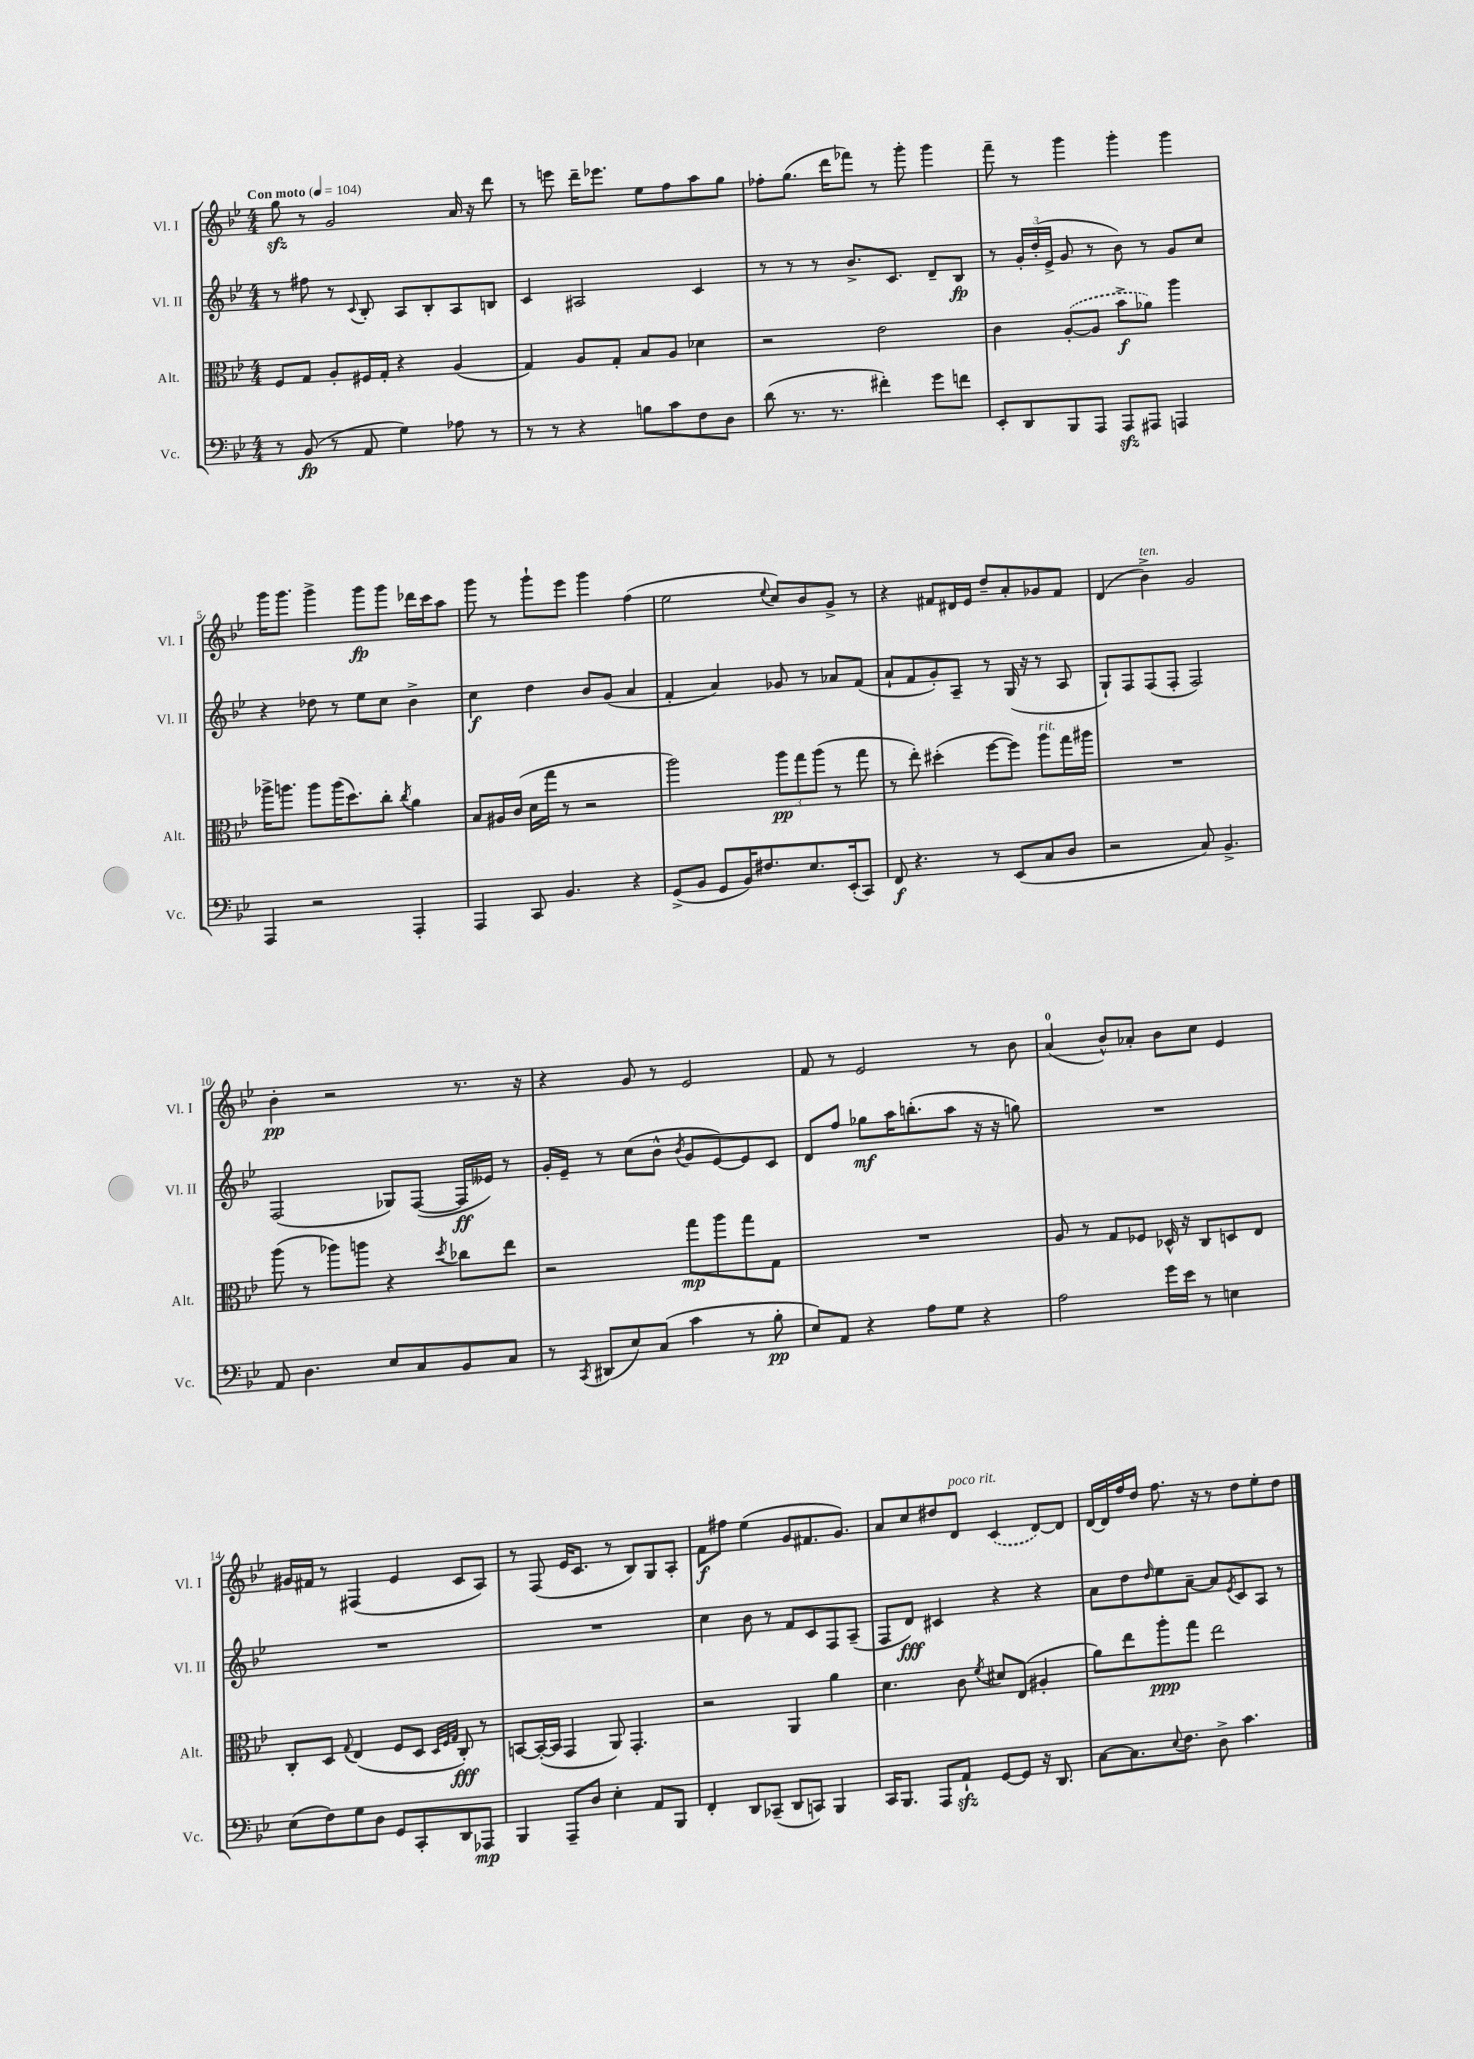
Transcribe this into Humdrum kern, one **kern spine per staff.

**kern	**dynam	**kern	**dynam	**kern	**dynam	**kern	**dynam
*part4	*part4	*part3	*part3	*part2	*part2	*part1	*part1
*staff4	*staff4	*staff3	*staff3	*staff2	*staff2	*staff1	*staff1
*I"Vc.	*	*I"Alt.	*	*I"Vl. II	*	*I"Vl. I	*
*I'Vc.	*	*I'Alt.	*	*I'Vl. II	*	*I'Vl. I	*
*clefF4	*	*clefC3	*	*clefG2	*	*clefG2	*
*k[b-e-]	*	*k[b-e-]	*	*k[b-e-]	*	*k[b-e-]	*
*M4/4	*	*M4/4	*	*M4/4	*	*M4/4	*
*MM104	*	*MM104	*	*MM104	*	*MM104	*
=1	=1	=1	=1	=1	=1	=1	=1
!	!	!	!	!	!	!LO:TX:a:B:t=Con moto	!
8r	.	8F/L	.	8r	.	8ggzz\	.
(8BB-/	fp	8G/J	.	8ff#X\	.	8r	.
8r	.	8A'/L	.	8r	.	2g/	.
.	.	.	.	8qqc/	.	.	.
8AA/	.	16F#X/L	.	8B-'/	.	.	.
.	.	16G'/JJ	.	.	.	.	.
4G\)	.	4r	.	8A/L	.	.	.
.	.	.	.	8B-'/	.	.	.
8A-X\	.	(4A/	.	8A/	.	16a/	.
.	.	.	.	.	.	16r	.
8r	.	.	.	8Bn/J	.	8ddd\	.
=2	=2	=2	=2	=2	=2	=2	=2
8r	.	4G/)	.	4c/	.	8r	.
8r	.	.	.	.	.	8eeen\	.
4r	.	8A/L	.	2A#X/	.	16ddd~\KL	.
.	.	.	.	.	.	8.eee-X\J	.
.	.	8G'/J	.	.	.	.	.
8Bn\L	.	8B-/L	.	.	.	8ee-\L	.
8c\	.	8A/J	.	.	.	8ff\	.
8F\	.	4d-X\	.	4c/	.	8aa\	.
8D\J	.	.	.	.	.	8gg\J	.
=3	=3	=3	=3	=3	=3	=3	=3
(8d\	.	2r	.	8r	.	8ff-X'\L	.
8.r	.	.	.	8r	.	(8.gg\J	.
.	.	.	.	8r	.	.	.
8.r	.	.	.	.	.	16ddd\KL	.
.	.	.	.	8.b-^/L	.	8fff-X\J)	.
4f#X'\)	.	2e-\	.	.	.	8r	.
.	.	.	.	8.c/J	.	.	.
.	.	.	.	.	.	8ggg'\	.
8g\L	.	.	.	8d~/L	.	4ggg\	.
8fn\J	.	.	.	8B-/J	fp	.	.
=4	=4	=4	=4	=4	=4	=4	=4
8EE-'/L	.	4c\	.	8r	.	8fff~\	.
8DD/	.	.	.	24g'/LL	.	8r	.
.	.	.	.	(24dd'/	.	.	.
.	.	.	.	24e-^/JJ	.	.	.
8BBB-/	.	([8A'/L	.	8g/	.	4ggg\	.
8AAA/J	.	8A/J]	.	8r	.	.	.
8AAAzz/L	.	8b-^\L	f	8b-\)	.	4ggg'\	.
8AAA#X/J	.	8a-X\J)	.	8r	.	.	.
4AAAn/	.	4aa\	.	8g/L	.	4ggg\	.
.	.	.	.	8cc/J	.	.	.
!!LO:LB:g=z
=5	=5	=5	=5	=5	=5	=5	=5
4AAA/	.	16aa-X^\KL	.	4r	.	16ggg\KL	.
.	.	8.aan\J	.	.	.	8.ggg\J	.
2r	.	8aa\L	.	8dd-X\	.	4ggg^\	.
.	.	(16aa\K	.	8r	.	.	.
.	.	8.dd\)	.	.	.	.	.
.	.	.	.	8ee-\L	.	8ggg\L	fp
.	.	8cc'\J	.	8cc\J	.	8ggg\J	.
.	.	8qcc/	.	.	.	.	.
4AAA'/	.	4a\	.	4b-^\	.	16ddd-X\LL	.
.	.	.	.	.	.	16ccc\J	.
.	.	.	.	.	.	8aa\J	.
=6	=6	=6	=6	=6	=6	=6	=6
4AAA/	.	8B-/L	.	4cc\	f	8ggg\	.
.	.	16A#X/L	.	.	.	8r	.
.	.	(16c/JJ	.	.	.	.	.
8CC/	.	16d\LL	.	4dd\	.	8ggg`\L	.
.	.	16gg\JJ	.	.	.	.	.
4.BB-/	.	8r	.	.	.	8eee-\J	.
.	.	2r	.	8b-/L	.	4ggg\	.
.	.	.	.	(8g/J	.	.	.
4r	.	.	.	4a/	.	(4ff\	.
=7	=7	=7	=7	=7	=7	=7	=7
(8GG^/L	.	2aa\)	.	4f'/	.	2ee-\	.
8BB-/J	.	.	.	.	.	.	.
8GG/L	.	.	.	4a/)	.	.	.
16BB-/K)	.	.	.	.	.	.	.
8.F#X/	.	.	.	.	.	.	.
.	.	.	.	.	.	8qqee-/	.
.	.	12aa\L	pp	8g-X/	.	8cc/L)	.
.	.	12gg\	.	.	.	.	.
8.E-/	.	.	.	8r	.	8b-/	.
.	.	(12aa\J	.	.	.	.	.
.	.	8r	.	8a-X/L	.	8g^/J	.
(16EE-'/k	.	.	.	.	.	.	.
8CC/J)	.	8gg\	.	(8f/J	.	8r	.
=8	=8	=8	=8	=8	=8	=8	=8
8FF/	f	8r	.	8a`/L	.	4r	.
4.r	.	8ee-'\)	.	8f/	.	.	.
.	.	(4dd#X'\	.	8g'/)	.	8f#X/L	.
.	.	.	.	8A~/J	.	16d#X/L	.
.	.	.	.	.	.	16e-/JJ	.
8r	.	[8ff\L	.	8r	.	8dd~/L	.
(8EE-/L	.	8ff\J])	.	(16G/	.	8a'/	.
.	.	.	.	16r	.	.	.
!	!	!LO:TX:a:i:t=rit.	!	!	!	!	!
8C/	.	8aa\L	.	8r	.	8g-X/	.
8D/J	.	16gg\L	.	8A/	.	8f#/J	.
.	.	16aa#X\JJ	.	.	.	.	.
=9	=9	=9	=9	=9	=9	=9	=9
2r	.	1r	.	8G`/L)	.	(4d/	.
.	.	.	.	8F/	.	.	.
!	!	!	!	!	!	!LO:TX:a:i:t=ten.	!
.	.	.	.	(8F/	.	4b-^\)	.
.	.	.	.	8F'/J	.	.	.
8C/)	.	.	.	2F/)	.	2g/	.
4.BB-^/	.	.	.	.	.	.	.
!!LO:LB:g=z
=10	=10	=10	=10	=10	=10	=10	=10
8AA/	.	(8aa\	.	(2F/	.	4b-'\	pp
4.D\	.	8r	.	.	.	.	.
.	.	8aa-X\L)	.	.	.	2r	.
.	.	8aan\J	.	.	.	.	.
8E-/L	.	4r	.	8G-X/L)	.	.	.
8C/	.	.	.	([8F/J	.	.	.
.	.	8qdd/	.	.	.	.	.
8BB-/	.	8cc-X\L	.	16F/LL]	ff	8.r	.
.	.	.	.	16e--X/JJ)	.	.	.
8C/J	.	8ee-\J	.	8r	.	.	.
.	.	.	.	.	.	16r	.
=11	=11	=11	=11	=11	=11	=11	=11
8r	.	2r	.	16g'/LL	.	4r	.
.	.	.	.	16e-~/JJ	.	.	.
8qCC/	.	.	.	.	.	.	.
(8DD#X/L	.	.	.	8r	.	.	.
8E-/)	.	.	.	(8cc\L	.	8g/	.
(8C/J	.	.	.	8b-^^\J	.	8r	.
.	.	.	.	8qb-/	.	.	.
4c\	.	8gg\L	mp	8g/L	.	2e-/	.
.	.	8aa\	.	[8e-/)	.	.	.
8r	.	8gg\	.	8e-/]	.	.	.
8B-'\	pp	8G\J	.	8c/J	.	.	.
=12	=12	=12	=12	=12	=12	=12	=12
8E-/L)	.	1r	.	8d/L	.	8f/	.
8AA/J	.	.	.	8ff/J	.	8r	.
4r	.	.	.	8gg-X\L	mf	2e-/	.
.	.	.	.	16aa\K	.	.	.
.	.	.	.	(8.bbn'\	.	.	.
8A\L	.	.	.	.	.	.	.
8G\J	.	.	.	8aa\J	.	.	.
4r	.	.	.	16r	.	8r	.
.	.	.	.	16r	.	.	.
.	.	.	.	8ggn\)	.	8b-\	.
=13	=13	=13	=13	=13	=13	=13	=13
2A\	.	8A/	.	1r	.	(4a/	.
.	.	8r	.	.	.	.	.
.	.	8G/L	.	.	.	8b-^^/L)	.
.	.	8F-X/J	.	.	.	8a-X'/J	.
16g\LL	.	16D-X^^/	.	.	.	8b-\L	.
16e-\JJ	.	16r	.	.	.	.	.
8r	.	8C/L	.	.	.	8cc\J	.
4En\	.	8Dn/	.	.	.	4e-/	.
.	.	8E-/J	.	.	.	.	.
!!LO:LB:g=z
=14	=14	=14	=14	=14	=14	=14	=14
(8E-\L	.	8C'/L	.	1r	.	16g#X/LL	.
.	.	.	.	.	.	16f#X/JJ	.
8F\)	.	8D/J	.	.	.	8r	.
.	.	8qqG/	.	.	.	.	.
8G\	.	(4E-/	.	.	.	(4F#X/	.
8D\J	.	.	.	.	.	.	.
8GG/L	.	8F/L	.	.	.	4e-/	.
8CC'/	.	8D/J	.	.	.	.	.
.	.	32qqD/LLL	.	.	.	.	.
.	.	32qqF/	.	.	.	.	.
.	.	32qqG/JJJ	.	.	.	.	.
8DD/	.	8C'/)	fff	.	.	8c/L	.
8AAA-X/J	mp	8r	.	.	.	8A/J)	.
=15	=15	=15	=15	=15	=15	=15	=15
4BBB-/	.	[8BBn/L	.	1r	.	8r	.
.	.	(16BB'/L_	.	.	.	(8F/	.
.	.	16BB/JJ]	.	.	.	.	.
8AAA~/L	.	4GG/	.	.	.	16e-/KL	.
.	.	.	.	.	.	8.c/J	.
8D/J	.	.	.	.	.	.	.
4E-'\	.	8AA/)	.	.	.	8r	.
.	.	4.GG'/	.	.	.	8B-/L)	.
8AA/L	.	.	.	.	.	8G/	.
8BBB-/J	.	.	.	.	.	8A'/J	.
=16	=16	=16	=16	=16	=16	=16	=16
4FF'/	.	2r	.	4cc\	.	8f\L	f
.	.	.	.	.	.	8ff#X\J	.
8DD/L	.	.	.	8b-\	.	(4ee-\	.
(8CC-X~/J	.	.	.	8r	.	.	.
8DD/L	.	4AA/	.	8f/L	.	8g/L	.
8CCn/J)	.	.	.	8c/	.	8.f#X/	.
4BBB-/	.	4a\	.	8F/	.	.	.
.	.	.	.	.	.	8.g/J)	.
.	.	.	.	(8A~/J	.	.	.
=17	=17	=17	=17	=17	=17	=17	=17
16CC/KL	.	4.d\	.	8F/L	.	8a/L	.
8.BBB-/J	.	.	.	.	.	.	.
.	.	.	.	8d/J)	fff	8cc/	.
8AAA/L	.	.	.	4c#X/	.	8dd#X/	.
!	!	!	!	!	!	!LO:TX:a:i:t=poco rit.	!
8AAzz`/J	.	8c\	.	.	.	8d/J	.
.	.	8qf/	.	.	.	.	.
[8GG/L	.	8d#X/L	.	4r	.	(4c/	.
8GG/J]	.	(8E-/J	.	.	.	.	.
16r	.	4A#X'/	.	4r	.	[8d/L)	.
8.DD/	.	.	.	.	.	.	.
.	.	.	.	.	.	8d/J]	.
=18	=18	=18	=18	=18	=18	=18	=18
[8C\L	.	8a\L)	.	8a\L	.	[16d/LL	.
.	.	.	.	.	.	16d/]	.
8.C\]	.	8ee-\	.	8dd\	.	16ff/	.
.	.	.	.	.	.	16dd/JJ	.
.	.	.	.	16qqdd/	.	.	.
.	.	8aa'\	ppp	8ee-\	.	8.ff\	.
8qqE-/	.	.	.	.	.	.	.
8.F\J	.	.	.	.	.	.	.
.	.	8gg\J	.	[8a~\J	.	.	.
.	.	.	.	.	.	16r	.
8D^\	.	2ee-\	.	8a/L]	.	8r	.
.	.	.	.	8qe-/	.	.	.
4.c\	.	.	.	8c/	.	8dd\L	.
.	.	.	.	8A/J	.	8ee-'\	.
.	.	.	.	8r	.	8dd\J	.
==	==	==	==	==	==	==	==
*-	*-	*-	*-	*-	*-	*-	*-
